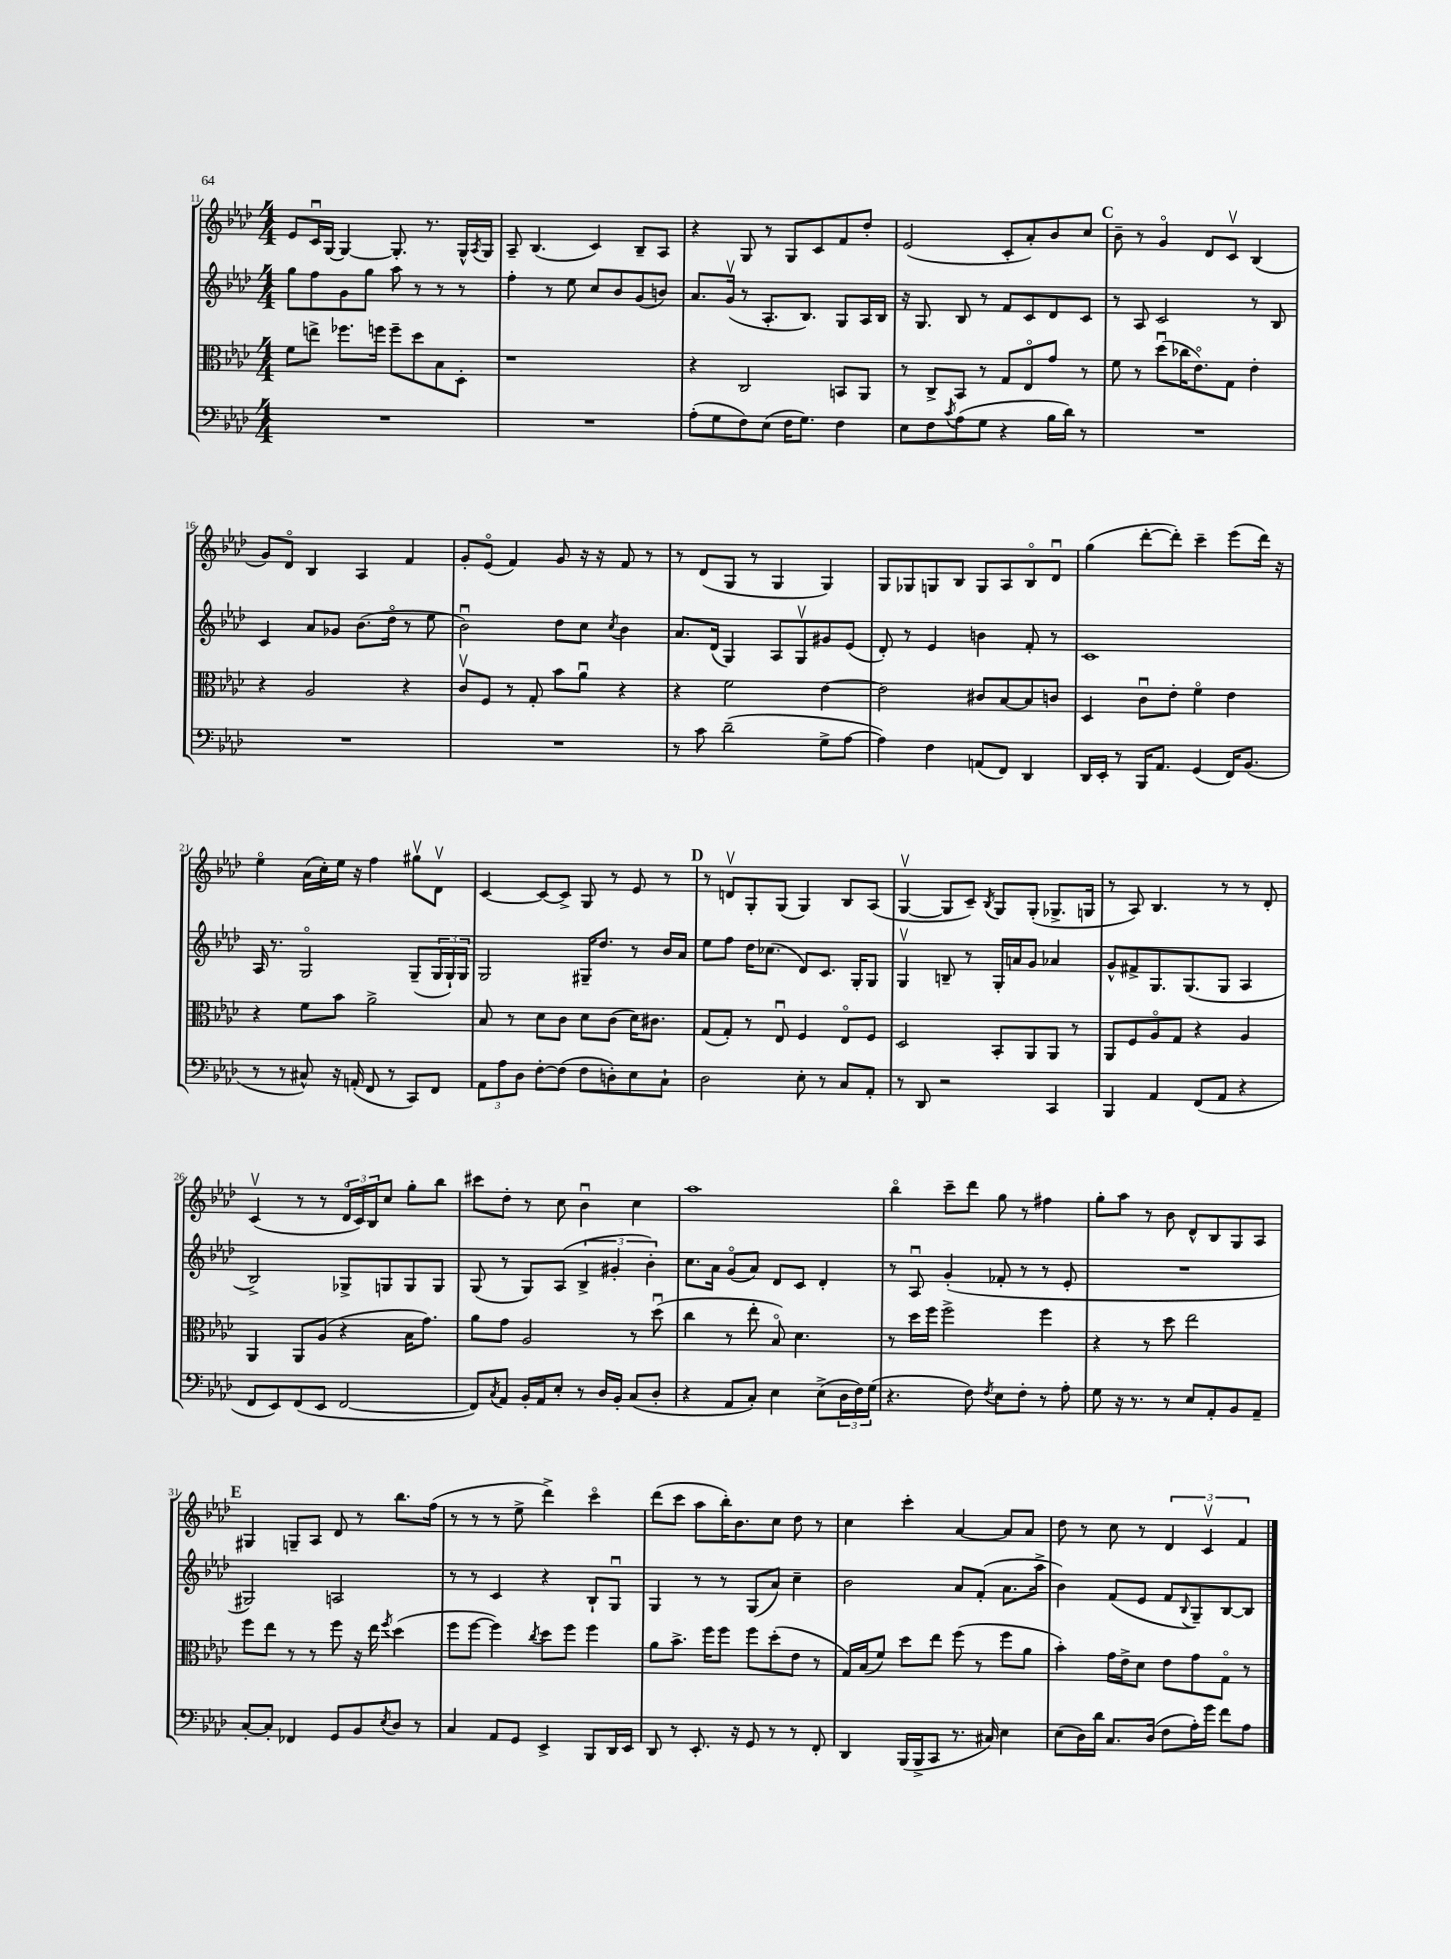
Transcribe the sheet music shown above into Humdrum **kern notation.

**kern	**kern	**kern	**kern
*staff4	*staff3	*staff2	*staff1
*clefF4	*clefC3	*clefG2	*clefG2
*k[b-e-a-d-]	*k[b-e-a-d-]	*k[b-e-a-d-]	*k[b-e-a-d-]
*M4/4	*M4/4	*M4/4	*M4/4
1r	8f\L	8gg\L	8e-/L
.	8ee^\J	8ff\	16cu/L
.	.	.	[16G/JJ
.	8.ff-\L	8g\	4G/_
.	.	8gg\J	.
.	16ff\Jk	.	.
.	8ff~\L	8aa-\	8.G'/]
.	8dd-\	8r	.
.	.	.	8.r
.	8B-\	8r	.
.	8D-'\J	8r	16G^^/LL
.	.	.	8qA-/
.	.	.	16G/JJ
=	=	=	=
1r	1r	4ff'\	8A-~/
.	.	.	(4.B-/
.	.	8r	.
.	.	8ee-\	.
.	.	8cc/L	4c/)
.	.	8b-/	.
.	.	(8g/	8B-~/L
.	.	8b/J)	8A-/J
=	=	=	=
(8A-'\L	4r	8.a-/L	4r
8G\	.	.	.
.	.	(16gv/Jk	.
8F\)	2C/	8r	8G/
(8E-\J	.	8.A-'/L	8r
16F\LK	.	.	8G/L
8.G\J)	.	8.B-/J)	.
.	.	.	8c/
4F\	8BB/L	8G/L	8f/
.	8AA-/J	16A-/L	8dd-'/J
.	.	16B-/JJ	.
=	=	=	=
8E-\L	8r	16r	(2e-/
.	.	8.G/	.
8F\	8C^/L	.	.
8qc/	.	.	.
(8A-\	8BB-/J	8B-/	.
8G\J	8r	8r	.
4r	8G/L	8f/L	8c'/L
.	8E-o/	8c/	8a-'/)
16B-\LL	8g/J	8d-/	8b-/
16d-\JJ)	.	.	.
8r	8r	8c/J	8cc/J
=	=	=	=
1r	8f\	8r	8b-~\
.	8r	8A-/	8r
.	(8dd-u\L	2c/	4go/
.	16cc-\K	.	.
.	8.e-o\)	.	.
.	.	.	8d-/L
.	8G\J	.	8cv/J
.	4e-'\	8r	(4B-/
.	.	8B-/	.
=	=	=	=
1r	4r	4c/	8g/L)
.	.	.	8d-o/J
.	2A-/	8a-/L	4B-/
.	.	8g-/J	.
.	.	(8.b-\L	4A-/
.	.	16dd-o\Jk	.
.	4r	8r	4f/
.	.	8ee-\	.
=	=	=	=
1r	8cv/L	2b-u\)	8g'/L
.	8F/J	.	(8e-o/J
.	8r	.	4f/)
.	8G'/	.	.
.	8b-\L	8dd-\L	8g/
.	8a-u\J	8cc\J	16r
.	.	.	16r
.	.	8qcc/	.
.	4r	4b-\	8f/
.	.	.	8r
=	=	=	=
8r	4r	8.a-/L	8r
8c\	.	.	(8d-/L
.	.	(16d-/Jk	.
(2d-~\	2f\	4G/)	8G/J
.	.	.	8r
.	.	8A-/L	4G/
.	.	8Gv/	.
8G^\L	[4e-\	8g#/	4G/)
[8A-\J	.	(8e-/J	.
=	=	=	=
4A-\])	2e-\]	8d-'/)	8G/L
.	.	8r	8G-/
4F\	.	4e-/	8G/
.	.	.	8B-/J
(8AA/L	8c#/L	4b\	8G/L
8FF/J)	[8B-/	.	8A-/
4DD-/	8B-/]	8f'/	8B-o/
.	8c/J	8r	8d-u/J
=	=	=	=
16DD-/LL	4D-/	1c	(4gg\
16EE-'/JJ	.	.	.
8r	.	.	.
16BBB-/LK	8cu\L	.	[8ddd-'\L
8.AA-/J	.	.	.
.	8e-'\J	.	8ddd-'\]J)
(4GG/	4fo\	.	4ccc~\
16FF/LK)	4e-\	.	(8eee-\L
(8.BB-/J	.	.	.
.	.	.	16ddd-\Jk)
.	.	.	16r
=	=	=	=
8r	4r	16A-/	4ee-o\
.	.	8.r	.
8r	.	.	.
8C#^^/)	8f\L	2Go/	(16a-\LL
.	.	.	16cc'\)
16r	8b-\J	.	16ee-\JJ
(16AA'/	.	.	16r
8FF/	2a-^\	.	4ff\
8r	.	.	.
8CC/L)	.	(8G~/L	8gg#v\L
8FF/J	.	24G/L	8d-v\J
.	.	24G`/)	.
.	.	24G/JJ	.
=	=	=	=
12AA-\L	8B-/	2G/	[4c/
12A-\	.	.	.
.	8r	.	.
12D-\J	.	.	.
[8F'\L	8d-\L	.	8c/_L
(8F\]J	8c\J	.	8c^/]J
8F\L	8d-\L	16G#~/LK	8G/
.	.	8.dd-/J	.
8D'\)	(8c\J	.	8r
8E-\	16d-\LK)	8r	8e-/
.	8.c#\J	.	.
8C`\J	.	16b-/LL	8r
.	.	16a-/JJ	.
=	=	=	=
2D-\	(8G/L	8ee-\L	8r
.	8G'/J)	8ff\J	8dv/L
.	8r	16dd-\LK	8G'/
.	.	(8.cc-\J	.
.	8E-u/	.	(8G/J
8E-'\	4F/	8d-/L)	4G/)
8r	.	8.c/J	.
8C/L	8E-o/L	.	8B-/L
.	.	16G'/LK	.
8AA-'/J	8F/J	8G/J	(8A-/J
=	=	=	=
8r	2D-/	4Gv/	[4Gv/
8DD-/	.	.	.
2r	.	8B~/	8G/]L
.	.	8r	8c~/J)
.	.	.	8qB-/
.	8BB-'/L	16G'/LL	8G/L
.	.	16a/J	.
.	8AA-/	8g/J	(8G'/J
4CC/	8AA-/J	4a-/	8.G-^/L
.	8r	.	.
.	.	.	16G/Jk
=	=	=	=
4BBB-/	8AA-/L	8g^^/L	8r
.	8F/	8f#^/	8A-/)
4AA-/	8A-o/	8.G/	4.B-/
.	8G/J	.	.
.	.	(8.G/	.
(8FF/L	4r	.	.
8AA-/J	.	8G/J	8r
4r	4A-/	4A-/	8r
.	.	.	8d-'/
=	=	=	=
8FF/L	4AA-/	2B-^/)	(4cv/
8EE-/)	.	.	.
(8FF/	8AA-/L	.	8r
8EE-/J	(8A-/J	.	8r
[2FF/	4r	8G-^/L	24d-o/LL
.	.	.	24c/)
.	.	.	24B-/J
.	.	8G/	8cc/J
.	16B-\LK	8G/	8gg'\L
.	8.g\J)	.	.
.	.	8G/J	8bb-\J
=	=	=	=
8FF/]L)	8a-\L	(8G/	8ccc#\L
8qC/	.	.	.
8AA-/J	8g\J	8r	8dd-'\J
16BB-'/LL	2A-/	8G/L)	8r
16AA-/J	.	.	.
8E-'/J	.	(8A-/J	8cc\
8r	.	6B-^/	4b-u\
16D-/LL	.	.	.
.	.	6g#'/	.
16BB-'/JJ	.	.	.
(8C/L	8r	.	4cc\
.	.	6b-'\)	.
8D-'/J	(8dd-u\	.	.
=	=	=	=
4r	4cc\	8.cc\L	1aa-
.	.	16a-\Jk	.
8AA-/L	8r	(8go/L	.
8C'/J)	8ee-'\	8a-/J)	.
4E-\	8B-o/)	8d-/L	.
.	4.d-\	8c/J	.
(8E-^\L	.	4d-'/	.
24D-\L	.	.	.
24F\)	.	.	.
(24G\JJ	.	.	.
=	=	=	=
4.r	8r	8r	4bb-o\
.	16dd-\LL	8A-u/	.
.	16ff\JJ	.	.
.	2ff^\	(4g'/	8ccc~\L
8F\)	.	.	8ddd-\J
8qF/	.	.	.
8E-\L	.	8f-'/	8gg\
8F'\J	.	8r	8r
8r	4ff\	8r	4ff#\
8A-'\	.	8e-'/	.
=	=	=	=
8G\	4r	1r	8gg'\L
16r	.	.	8aa-\J
8.r	.	.	.
.	8r	.	8r
8r	8dd-\	.	8b-\
8E-/L	2ee-\	.	8d-^^/L
8AA-'/	.	.	8B-/
8BB-/	.	.	8G/
8AA-~/J	.	.	8A-/J
=	=	=	=
[8C'/L	8ff\L	2G#/)	4G#/
8C'/]J	8ee-\J	.	.
4FF-/	8r	.	8G~/L
.	8r	.	8A-/J
8GG/L	8ff\	2A/	8d-/
8BB-/	16r	.	8r
.	16ee-\	.	.
8qE-/	8qff/	.	.
8D-/J	(4dd-\	.	8.bb-\L
8r	.	.	.
.	.	.	(16ff\Jk
=	=	=	=
4C/	8ff\L	8r	8r
.	[8ff\J	8r	8r
8AA-/L	4ff\])	4c/	8r
8GG/J	.	.	8ee-^\
.	8qcc/	.	.
4EE-^/	8dd-\L	4r	4ddd-^\)
.	8ff\J	.	.
8BBB-/L	4ff\	8B-`/L	4ccco\
16DD-/L	.	8Gu/J	.
16EE-/JJ	.	.	.
=	=	=	=
8DD-/	8a-\L	4G/	(8ddd-\L
8r	8.b-^\J	.	8ccc\J
8.EE-'/	.	8r	8aa-\L
.	16ff\LK	.	.
.	8ff\J	8r	16bb-'\K)
16r	.	.	8.b-\
8GG/	8ff\L	(8G/L	.
8r	(8dd-'\	8a-/J)	8cc\J
8r	8e-\J	4cc~\	8dd-\
8FF'/	8r	.	8r
=	=	=	=
4DD-/	16G/LL)	2b-\	4cc\
.	(16B-/J	.	.
.	8f/J)	.	.
(16BBB-/LL	8dd-\L	.	4ccc'\
16BBB-^/J	.	.	.
8CC/J	8ee-\J	.	.
8.r	(8ff\	8a-/L	[4a-/
.	8r	(8f'/J	.
16C#/)	.	.	.
4E-\	8ff\L	8.a-\L	8a-/]L
.	8a-\J	.	8a-/J
.	.	16aa-^\Jk	.
=	=	=	=
(8E-\L	4b-'\)	4b-\)	8dd-\
16D-\L)	.	.	8r
16d-\JJ	.	.	.
8.C/L	16g\LL	(8f/L	8cc\
.	16e-^\J	.	.
.	8d-\J	8e-/J	8r
(16D-/Jk	.	.	.
8F\L	8e-\L	8f/L	6d-/
.	.	8qqB-/	.
16A-'\L)	8g\	8G~/)	.
.	.	.	6cv/
16g\JJ	.	.	.
8f\L	8Go\J	[8B-/	.
.	.	.	6f/
8A-\J	8r	8B-/]J	.
==	==	==	==
*-	*-	*-	*-
